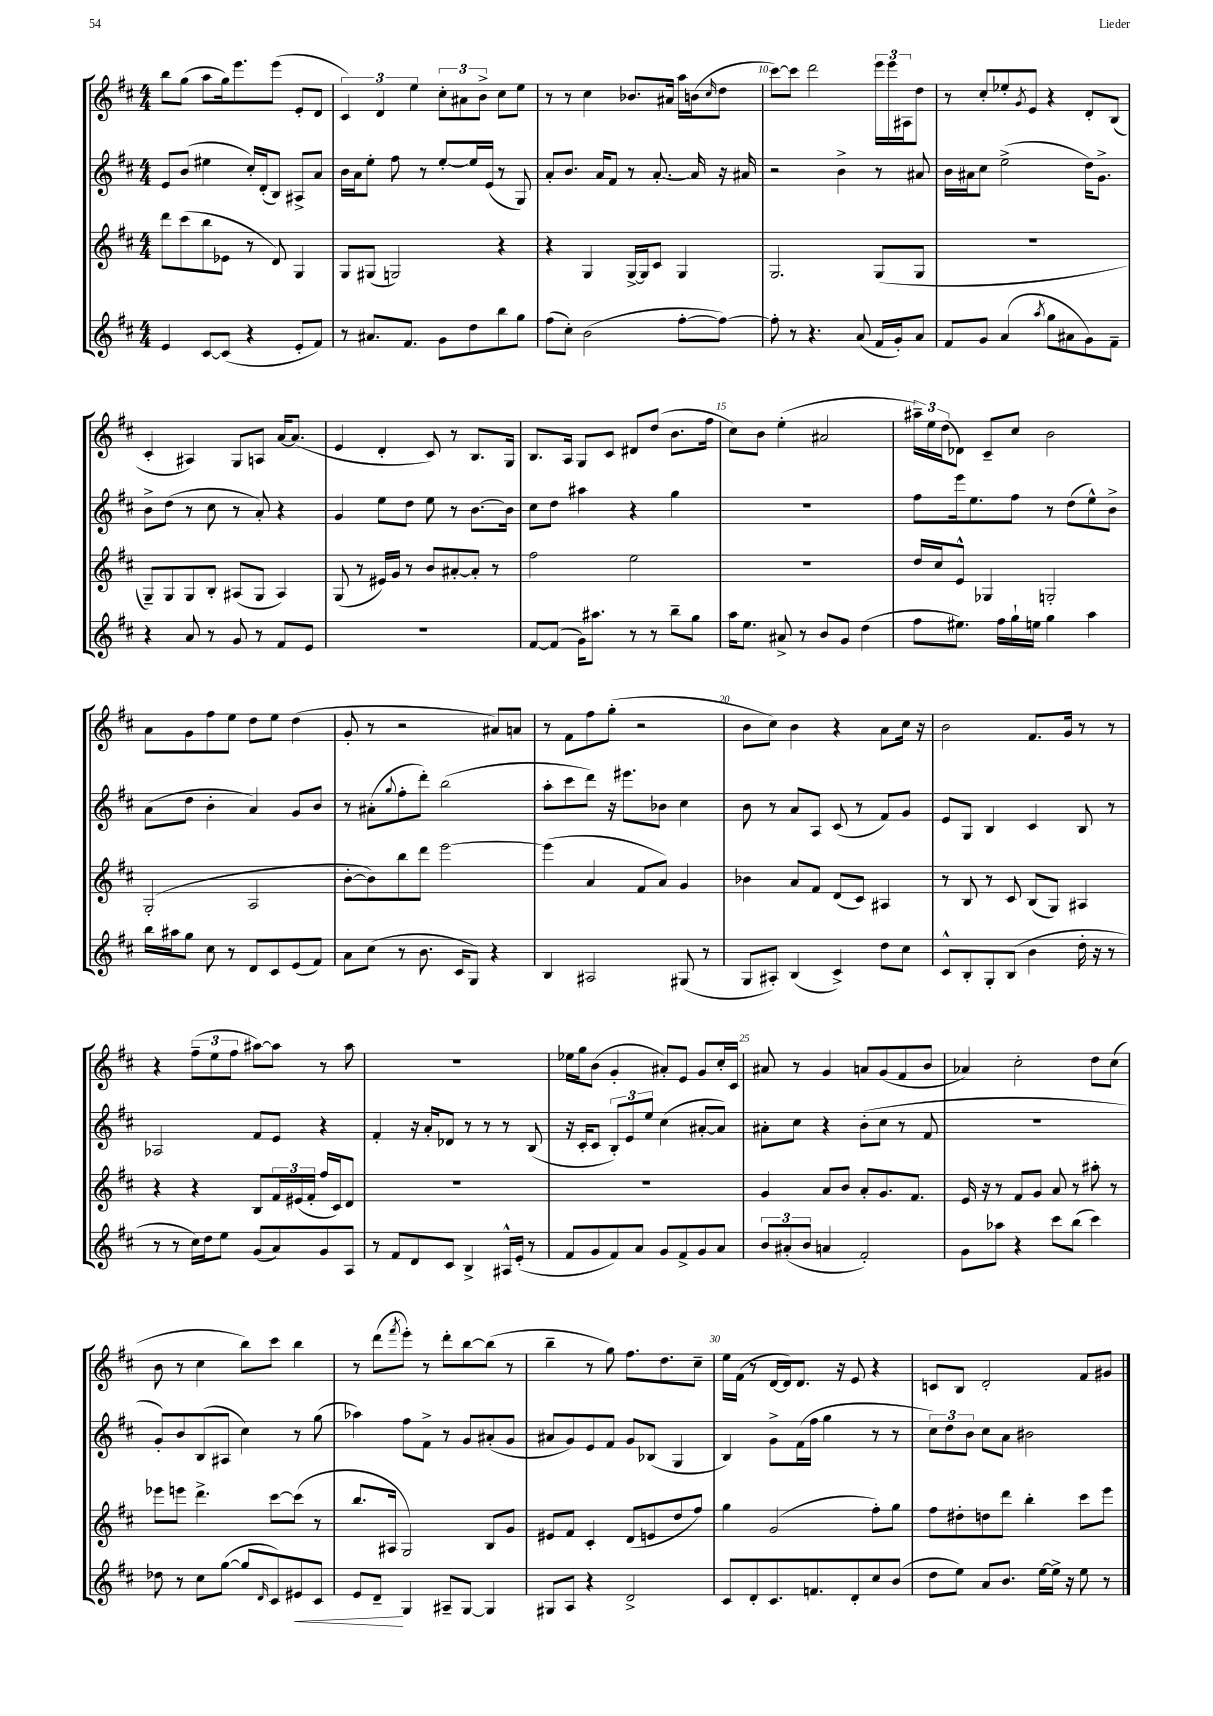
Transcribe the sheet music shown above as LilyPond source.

<<
\new StaffGroup <<
\new Staff = "s0" {
    \clef treble \key d \major \numericTimeSignature \time 4/4
    b''8 g''8( a''8 g''16) e'''8. e'''8( e'8-. d'8 |
    \tuplet 3/2 { cis'4) d'4 e''4 } \tuplet 3/2 { cis''8-. ais'8 b'8-> } cis''8 e''8 |
    r8 r8 cis''4 bes'8. ais'16 a''16 b'16( \grace { cis''16 } d''8 |
    cis'''8~) cis'''8 d'''2 \tuplet 3/2 { e'''16 e'''16 ais16 } d''8 |
    r8 cis''8-. ees''8-. \acciaccatura { g'8 } e'8 r4 d'8-. b8( |
    cis'4-. ais4) g8 a8 a'16~ a'8.( |
    e'4 d'4-. cis'8) r8 b8. g16 |
    b8. a16 g8 cis'8 dis'8 d''8( b'8. fis''16 |
    cis''8) b'8 e''4-.( ais'2 |
    \tuplet 3/2 { ais''16--) e''16 d''16( } des'8) cis'8-- cis''8 b'2 |
    a'8 g'8 fis''8 e''8 d''8 e''8 d''4( |
    g'8-. r8 r2 ais'8) a'8 |
    r8 fis'8 fis''8 g''8-.( r2 |
    b'8 cis''8) b'4 r4 a'8 cis''16 r16 |
    b'2 fis'8. g'16 r8 r8 |
    r4 \tuplet 3/2 { fis''8--( e''8 fis''8 } ais''8~) ais''8 r8 ais''8 |
    R1 |
    ees''16 g''16 b'8( g'4-. ais'8-.) e'8 g'8 cis''16-. cis'16 |
    ais'8 r8 g'4 a'8 g'8( fis'8 b'8 |
    aes'4) cis''2-. d''8 cis''8( |
    b'8 r8 cis''4 b''8) cis'''8 b''4 |
    r8 d'''8( \acciaccatura { fis'''8 } e'''8-.) r8 d'''8-. b''8~ b''8( r8 |
    b''4-- r8 g''8) fis''8. d''8. cis''8-- |
    e''16 fis'16( r8 d'16~ d'16) d'8. r16 e'8 r4 |
    c'8 b8 d'2-. fis'8 gis'8 \bar "|." |
}
\new Staff = "s1" {
    \clef treble \key d \major \numericTimeSignature \time 4/4
    e'8 b'8( eis''4 cis''16-.) d'16-.( b8) ais8-> a'8 |
    b'16 a'16 e''8-. fis''8 r8 e''8~-. e''16 e'16( r8 g8) |
    a'8-. b'8. a'16 fis'8 r8 a'8.~-. a'16 r16 ais'16 |
    r2 b'4-> r8 ais'8 |
    b'16 ais'16 cis''8 e''2->( d''16) g'8.-> |
    b'8-> d''8( r8 cis''8 r8 a'8-.) r4 |
    g'4 e''8 d''8 e''8 r8 b'8.~ b'16 |
    cis''8 d''8 ais''4 r4 g''4 |
    R1 |
    fis''8 e'''16 e''8. fis''8 r8 d''8( e''8-^) b'8-> |
    a'8( d''8 b'4-. a'4) g'8 b'8 |
    r8 ais'8-.( \appoggiatura { g''8 } fis''8-. d'''8-.) b''2( |
    a''8-. cis'''8 d'''8) r16 eis'''8. bes'8 cis''4 |
    b'8 r8 a'8 a8 cis'8( r8 fis'8) g'8 |
    e'8 g8 b4 cis'4 b8 r8 |
    aes2 fis'8 e'8 r4 |
    fis'4-. r16 a'16-. des'8 r8 r8 r8 b8( |
    r16 cis'16-. cis'8 \tuplet 3/2 { b8-.) e'8 e''8 } cis''4( ais'8~-. ais'8) |
    ais'8-. cis''8 r4 b'8-.( cis''8 r8 fis'8 |
    R1 |
    g'8-.) b'8 b8( ais8 cis''4) r8 g''8( |
    aes''4) fis''8 fis'8-> r8 g'8 ais'8-.( g'8 |
    ais'8 g'8) e'8 fis'8 g'8 bes8( g4 |
    b4) g'8-> fis'16( fis''16 g''4 r8 r8 |
    \tuplet 3/2 { cis''8) d''8 b'8 } cis''8 a'8 bis'2 \bar "|." |
}
\new Staff = "s2" {
    \clef treble \key d \major \numericTimeSignature \time 4/4
    d'''8 cis'''8( b''8 ees'8 r8 d'8) g4 |
    g8 gis8( g2) r4 |
    r4 g4 g16~-> g16 cis'8 g4 |
    g2. g8( g8 |
    r1 |
    g8--) g8 g8 b8-. ais8( g8 ais4) |
    g8( r8 eis'16) g'16 r8 b'8 ais'8~-. ais'8-. r8 |
    fis''2 e''2 |
    r1 |
    d''16 cis''16 e'8-^ ges4 g2-. |
    g2-.( a2 |
    b'8~-. b'8) b''8 d'''8 e'''2~ |
    e'''4( a'4 fis'8 a'8) g'4 |
    bes'4 a'8 fis'8 d'8( cis'8) ais4 |
    r8 b8 r8 cis'8 b8( g8) ais4 |
    r4 r4 b8 \tuplet 3/2 { fis'16 eis'16( fis'16-. } fis''16 cis'16) d'8 |
    R1 |
    R1 |
    g'4 a'8 b'8 a'8-. g'8. fis'8. |
    e'16 r16 r8 fis'8 g'8 a'8 r8 ais''8-. r8 |
    ees'''8 e'''8 d'''4.-> cis'''8~ cis'''8( r8 |
    b''8. ais16 g2) b8 g'8 |
    eis'8 fis'8 cis'4-. d'8( e'8 d''8 fis''8) |
    g''4 g'2( fis''8-.) g''8 |
    fis''8 dis''8-. d''8 d'''8 b''4-. cis'''8 e'''8 \bar "|." |
}
\new Staff = "s3" {
    \clef treble \key d \major \numericTimeSignature \time 4/4
    e'4 cis'8~ cis'8( r4 e'8-. fis'8) |
    r8 ais'8. fis'8. g'8 d''8 b''8 g''8 |
    fis''8( cis''8-.) b'2( fis''8~-. fis''8~) |
    fis''8-. r8 r4. a'8( fis'16 g'16-.) a'8 |
    fis'8 g'8 a'4( \acciaccatura { a''8 } g''8 ais'8 g'8) fis'8-- |
    r4 a'8 r8 g'8 r8 fis'8 e'8 |
    R1 |
    fis'8~ fis'8( g'16) ais''8. r8 r8 b''8-- g''8 |
    a''16 e''8. ais'8-> r8 b'8 g'8 d''4( |
    fis''8 eis''8.) fis''16 g''16-! e''16 g''4 a''4 |
    b''16 ais''16 g''8 cis''8 r8 d'8 cis'8 e'8( fis'8) |
    a'8 cis''8( r8 b'8. cis'16 g8) r4 |
    b4 ais2 gis8( r8 |
    g8 ais8-.) b4( cis'4->) d''8 cis''8 |
    cis'8-^ b8-. g8-. b8( b'4 d''16-. r16 r8 |
    r8 r8 cis''16) d''16 e''8 g'8( a'8) g'8 a8 |
    r8 fis'8 d'8 cis'8 b4-> ais16-^ e'16-.( r8 |
    fis'8 g'8 fis'8) a'8 g'8 fis'8-> g'8 a'8 |
    \tuplet 3/2 { b'8 ais'8-.( b'8 } a'4 fis'2-.) |
    g'8 aes''8 r4 cis'''8 b''8( cis'''4) |
    des''8 r8 cis''8 g''8~( g''8 \grace { d'16 } cis'8) eis'8\< cis'8 |
    e'8 d'8--\! g4 ais8-- g8~ g4 |
    gis8 a8 r4 d'2-> |
    cis'8 d'8-. cis'8. f'8. d'8-. cis''8 b'8( |
    d''8 e''8) a'8 b'8. e''16~ e''16-> r16 e''8 r8 \bar "|." |
}
>>
>>
\layout { \context { \Score currentBarNumber = #7 \override BarNumber.break-visibility = ##(#f #t #t) barNumberVisibility = #(every-nth-bar-number-visible 5) } }
